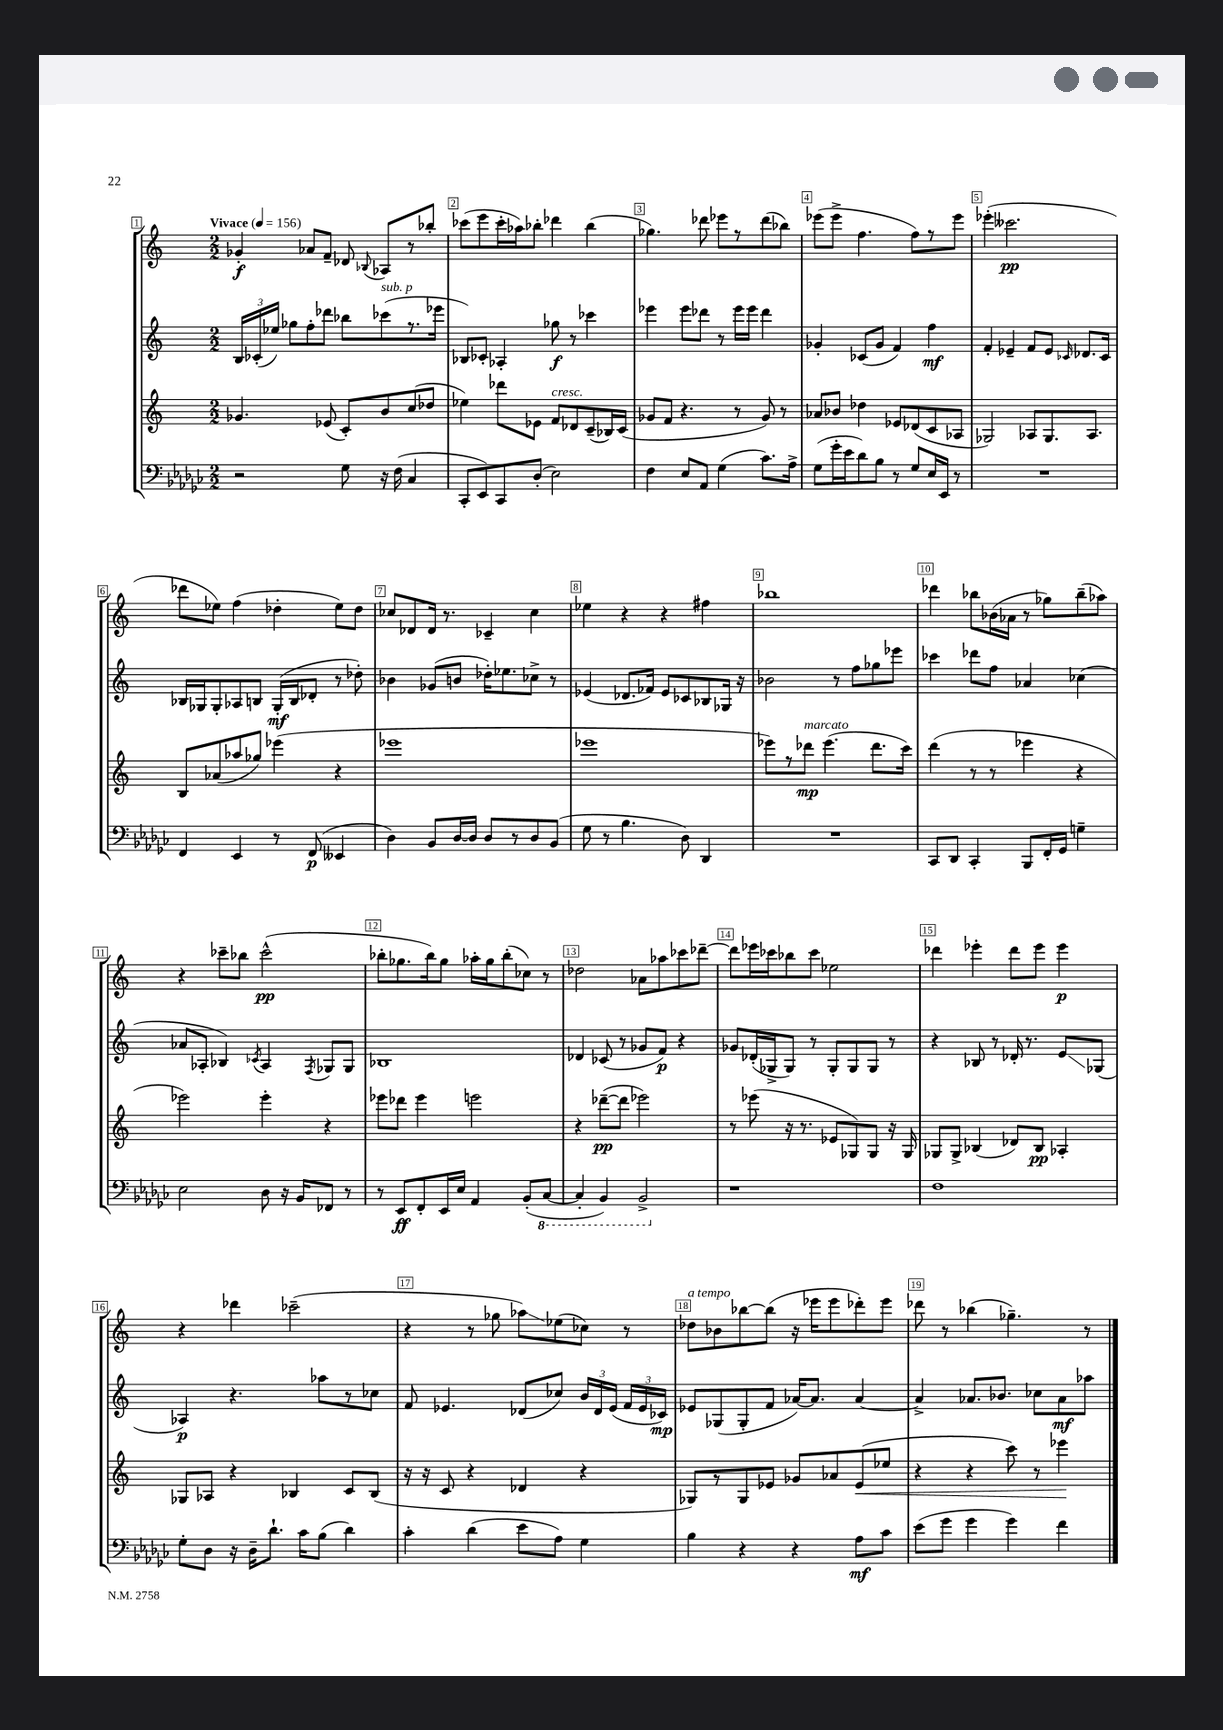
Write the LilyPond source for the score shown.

<<
\new StaffGroup <<
\new Staff = "s0" {
    \clef treble \key c \major \numericTimeSignature \time 2/2 \tempo "Vivace" 4 = 156
    \autoBeamOff ges'4-.\f aes'8[ f'8]-- des'8 \appoggiatura { bes8 } aes8[ r8 bes''8]-. |
    ces'''8[( e'''8 ces'''16-. aes''16) bes''8]-. des'''4 bes''4( |
    ges''4.) des'''8 ees'''8[ r8 des'''8( bes''8]) |
    ees'''8[( ees'''8]-> f''4. f''8[) r8 ees'''8] |
    ees'''4-.( ceses'''2.\pp |
    des'''8[ ees''8]) f''4( des''4-. ees''8[) des''8] |
    ces''8[ des'8 des'16] r8. ces'4-- ces''4 |
    ees''4 r4 r4 fis''4 |
    bes''1 |
    des'''4 bes''8[ bes'16( aes'16] r8 ges''8[) bes''8--( aes''8]) |
    r4 ces'''8[-- bes''8] ces'''2-^\pp( |
    bes''8[-. ges''8. bes''16) ges''8] aes''16[-. ges''16 bes''8-.( ces''8]) r8 |
    des''2 aes'8[ aes''8 ces'''8 des'''8]~-- |
    des'''8[ ees'''16 ces'''16 bes''8 ces'''8] ees''2 |
    des'''4 ees'''4-. des'''8[ ees'''8] ees'''4\p |
    r4 des'''4 ces'''2--( |
    r4 r8 ges''8 aes''8[\glissando) ees''8( ces''8]) r8 |
    des''8[^\markup { \italic "a tempo" } bes'8 bes''8~ bes''8]( r16 ees'''16[ ees'''8 des'''8-.) ees'''8] |
    des'''8 r8 bes''4( ges''4.--) r8 \bar "|." |
}
\new Staff = "s1" {
    \clef treble \key c \major \numericTimeSignature \time 2/2
    \autoBeamOff \tuplet 3/2 { b16[ ces'16-.( ees''16]) } ges''8[ f''8-. des'''8] bes''8[ ces'''8^\markup { \italic "sub. p" }( r8. ees'''16] |
    bes8[) ces'8]-. aes4-. ges''8\f r8 ces'''4 |
    ees'''4 ees'''8[ des'''8] r8 ees'''16[ ees'''16] des'''4 |
    ges'4-. ces'8[( ges'8] f'4) f''4\mf |
    f'4-. ees'4-- f'8[ ees'8] \grace { ces'16 } des'8.[ ces'16] |
    bes16[ ges16 ges8-. aes8 b8] ges16[-.\mf( b16 des'8]-. r8 des''8-.) |
    bes'4 ges'8[( b'8] des''16[-.) ees''8. ces''8]-> r8 |
    ees'4( des'8.[ fes'16]) ees'8[ ces'8 bes8 ges16] r16 |
    bes'2 r8 f''8[ ges''8 ees'''8] |
    ces'''4 des'''8[ f''8] aes'4 ces''4( |
    aes'8[ aes8]-. bes4) \acciaccatura { ces'8 } aes4 \acciaccatura { f8 } ges8[ ges8] |
    bes1 |
    des'4 ces'8( r8 ges'8[ f'8]\p) r4 |
    ges'8[ des'16-.( ges16-> ges8]) r8 ges8[-. ges8 ges8] r8 |
    r4 bes8 r8 des'16-. r8. e'8[\glissando ges8]( |
    aes4\p) r4. aes''8[ r8 ces''8] |
    f'8 ees'4. des'8[( ces''8]) \tuplet 3/2 { b'16[ des'16 ees'16]( } \tuplet 3/2 { f'16[ ees'16 ces'16]\mp) } |
    ees'8[ ges8( ges8-. f'8] aes'16[~) aes'8.] aes'4~ |
    aes'4-> aes'8.[ bes'8.] ces''8[ aes'8\mf aes''8] \bar "|." |
}
\new Staff = "s2" {
    \clef treble \key c \major \numericTimeSignature \time 2/2
    \autoBeamOff ges'4. ees'8( c'8[-.) b'8 c''8( des''8] |
    ees''4) des'''8[ ees'8] f'8[^\markup { \italic "cresc." } des'8 c'8--( bes16) c'16]( |
    ges'8[ f'8] r4. r8 ges'8) r8 |
    aes'8[ bes'8] des''4 ees'8[ des'8( c'8 aes8] |
    ges2) aes8[ ges8. aes8.] |
    b8[ aes'8( aes''8 ges''8]) ees'''4( r4 |
    ees'''1 |
    ees'''1 |
    ees'''8[) r8 des'''8]\mp^\markup { \italic "marcato" } ees'''4.( des'''8.[ c'''16]) |
    d'''4( r8 r8 ees'''4 r4 |
    ees'''2) ees'''4-. r4 |
    ees'''8[ des'''8] ees'''4 e'''2 |
    r4 des'''8[~--\pp( des'''8] ees'''2) |
    r8 ees'''8( r16 r8. ees'8[ ges8) ges8] r16 ges16 |
    ges8[ ges8]-> bes4( des'8[) bes8]\pp aes4-. |
    ges8[ aes8] r4 bes4 c'8[ bes8]( |
    r16 r16 c'8 r4 des'4 r4 |
    ges8[) r8 ges8 ees'8] ges'8[ aes'8 ees'8\<( ees''8] |
    r4 r4 c'''8) r8 ees'''4\! \bar "|." |
}
\new Staff = "s3" {
    \clef bass \key ges \major \numericTimeSignature \time 2/2
    \autoBeamOff r2 ges8 r16 f16( ces4 |
    ces,8[-. ees,8) ces,8 des8]-.( ees2) |
    f4 ees8[ aes,8] ges4( ces'8.[) aes16]-> |
    ges8[( ges'16-. ees'16 des'8) bes8] r8 ges8[ ees16 ees,16] r8 |
    R1 |
    f,4 ees,4 r8 f,8\p( eeses,4 |
    des4) bes,8[ des16~ des16] des8[ r8 des8 bes,8]( |
    ges8 r8 bes4. des8) des,4 |
    R1 |
    ces,8[ des,8] ces,4-. bes,,8[ f,16-. ges,16] g4-- |
    ees2 des8 r16 bes,16[ fes,8] r8 |
    r8 ees,8[\ff f,8-. ees,16 ees16] aes,4 bes,8[-.( \ottava #-1 ces,8]~ |
    ces,4-. bes,,4) bes,,2-> \ottava #0 |
    r1 |
    f1 |
    ges8[-. des8] r16 des16[-- des'8.]-! ces'16[ bes8]( des'4) |
    ces'4-. des'4( ees'8[ aes8]) ges4 |
    bes4 r4 r4 aes8[\mf ces'8] |
    ees'8[( ges'8] ges'4 ges'4) f'4 \bar "|." |
}
>>
>>
\layout { \context { \Score \override BarNumber.break-visibility = ##(#f #t #t) barNumberVisibility = #all-bar-numbers-visible \override BarNumber.stencil = #(make-stencil-boxer 0.1 0.3 ly:text-interface::print) } }
